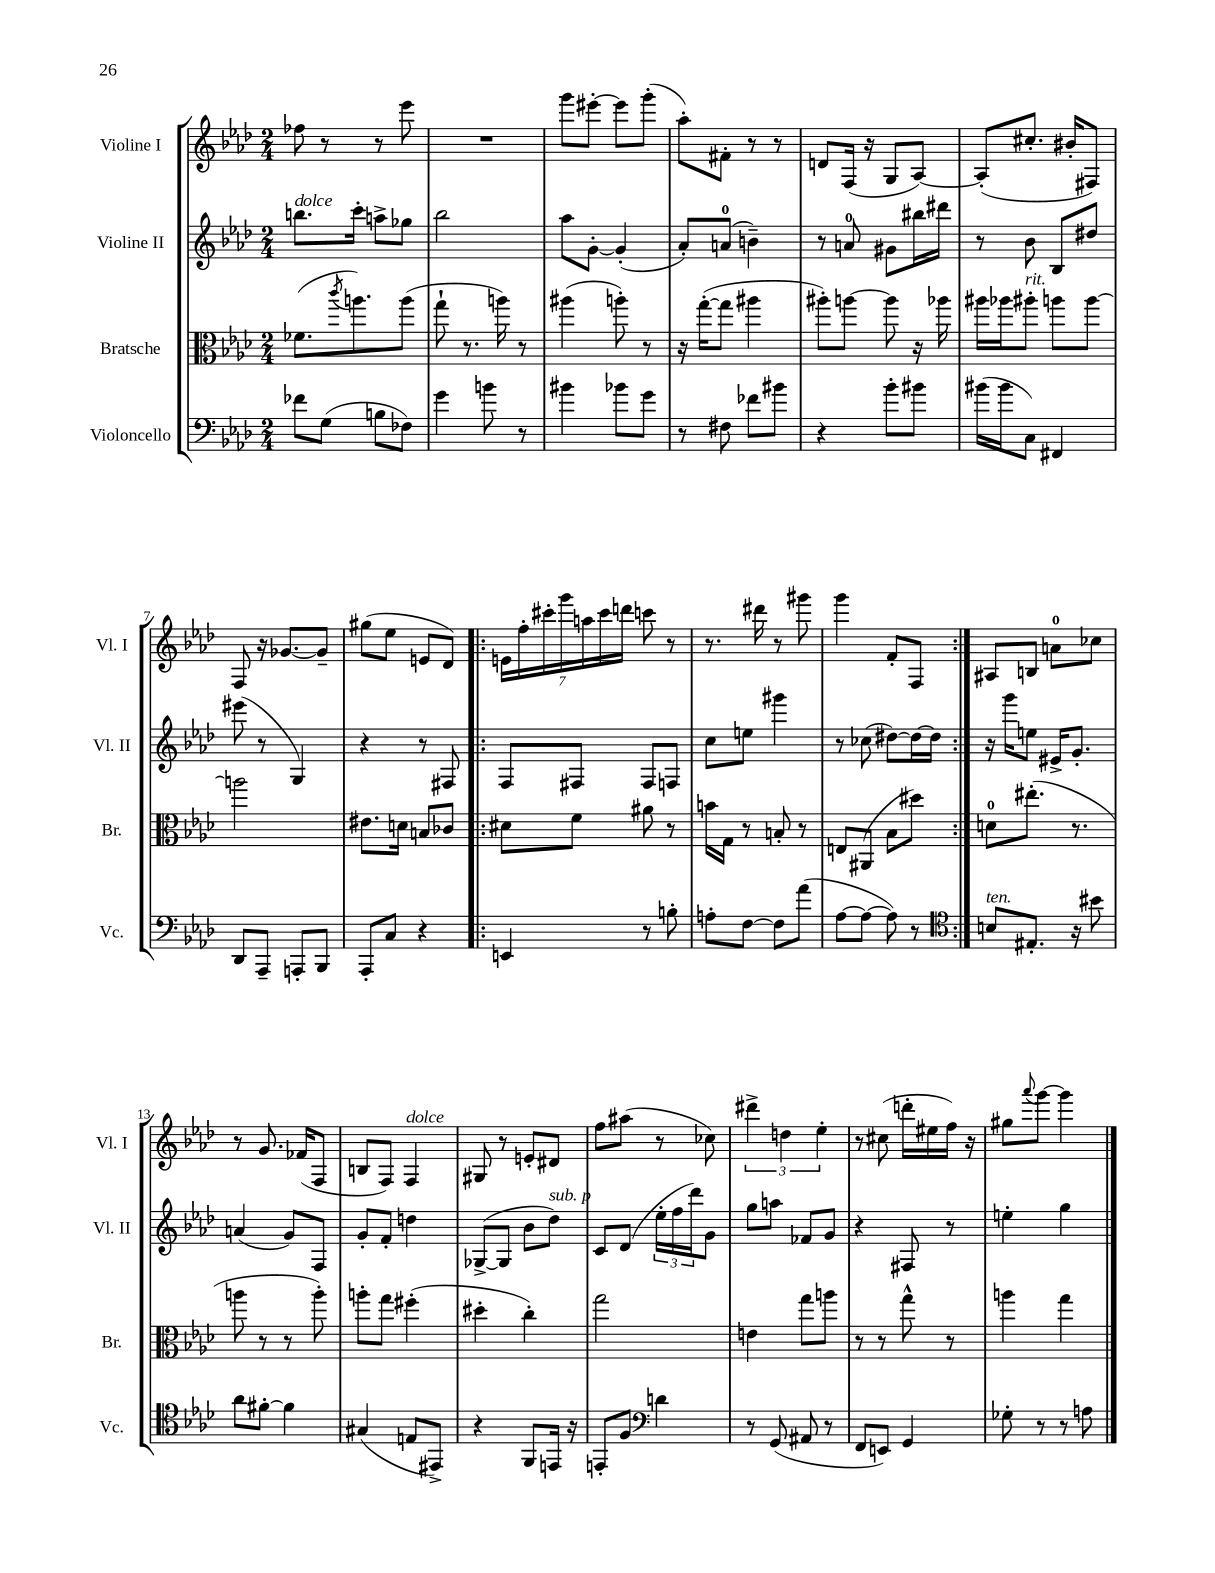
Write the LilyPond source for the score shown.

<<
\new StaffGroup <<
\new Staff = "s0" \with { instrumentName = "Violine I" shortInstrumentName = "Vl. I" } {
    \clef treble \key aes \major \numericTimeSignature \time 2/4
    fes''8 r8 r8 ees'''8 |
    R2 |
    g'''8 eis'''8~-. eis'''8 g'''8-.( |
    aes''8-.) fis'8-. r8 r8 |
    d'8 f16( r16 g8 aes8~) |
    aes8-.( cis''8.-. bis'16-. fis8) |
    f8 r16 ges'8.~ ges'8-- |
    gis''8( ees''8 e'8 des'8) |
    \repeat volta 2 { \tuplet 7/4 { e'16 f''16-. cis'''16-. g'''16 a''16 cis'''16 d'''16 } c'''8 r8 |
    r8. dis'''16 r8 gis'''8 |
    g'''4 f'8-. f8 | }
    ais8 b8 a'8-0 ces''8 |
    r8 g'8. fes'16( f8 |
    b8 f8) f4^\markup { \italic "dolce" } |
    gis8 r8 e'8-. dis'8 |
    f''8 ais''8( r8 ces''8) |
    \tuplet 3/2 { dis'''4-> d''4 ees''4-. } |
    r8 cis''8( d'''16-. eis''16 f''16) r16 |
    gis''8 \appoggiatura { aes'''8 } g'''8~ g'''4 \bar "|." |
}
\new Staff = "s1" \with { instrumentName = "Violine II" shortInstrumentName = "Vl. II" } {
    \clef treble \key aes \major \numericTimeSignature \time 2/4
    b''8.^\markup { \italic "dolce" } c'''16-. a''8-> ges''8 |
    bes''2 |
    aes''8 g'8~-. g'4-.( |
    aes'8-.) a'8-0( b'4--) |
    r8 a'8-0 gis'8 bis''16 dis'''16 |
    r8 bes'8 bes8 dis''8 |
    eis'''8( r8 g4) |
    r4 r8 fis8 |
    \repeat volta 2 { f8 fis8 fis8 f8 |
    c''8 e''8 gis'''4 |
    r8 ces''8( dis''8~) dis''16~ dis''16 | }
    r16 g'''16 e''8 eis'16-> g'8.-. |
    a'4( g'8) f8 |
    g'8-. f'8-. d''4 |
    ges8~->( ges8 bes'8 des''8^\markup { \italic "sub. p" }) |
    c'8 des'8( \tuplet 3/2 { ees''16-. f''16 des'''16) } g'8 |
    g''8 a''8 fes'8 g'8 |
    r4 fis8 r8 |
    e''4-. g''4 \bar "|." |
}
\new Staff = "s2" \with { instrumentName = "Bratsche" shortInstrumentName = "Br." } {
    \clef alto \key aes \major \numericTimeSignature \time 2/4
    fes'8.( \acciaccatura { c'''8 } a''8.) a''8( |
    g''8-! r8. a''16) r8 |
    ais''4( a''8-.) r8 |
    r16 g''16~-.( g''8 ais''4 |
    ais''8-.) a''8~ a''8 r16 aes''16 |
    ais''16 aes''16 ais''8-.^\markup { \italic "rit." } a''8 a''8~ |
    a''2 |
    eis'8. d'16 b8 ces'8 |
    \repeat volta 2 { dis'8 f'8 ais'8 r8 |
    b'16 g16 r8 b8-. r8 |
    e8 ais,8( bes8 dis''8) | }
    d'8-0 eis''8.-.( r8. |
    a''8 r8 r8 a''8-.) |
    a''8-. g''8 fis''4-.( |
    dis''4-. c''4-.) |
    g''2 |
    e'4 g''8 a''8 |
    r8 r8 g''8-^ r8 |
    a''4 g''4 \bar "|." |
}
\new Staff = "s3" \with { instrumentName = "Violoncello" shortInstrumentName = "Vc." } {
    \clef bass \key aes \major \numericTimeSignature \time 2/4
    fes'8 g8( b8 fes8) |
    g'4 b'8 r8 |
    bis'4 bes'8 g'8 |
    r8 fis8 fes'8 bis'8 |
    r4 bes'8-. bis'8 |
    bis'16( bis'16 c8) fis,4 |
    des,8 aes,,8-- a,,8-. bes,,8 |
    aes,,8-. c8 r4 |
    \repeat volta 2 { e,4 r8 b8-. |
    a8-. f8~ f8 aes'8( |
    aes8~ aes8~ aes8) r8 | }
    \clef tenor b8^\markup { \italic "ten." } eis8.-. r16 bis'8 |
    aes'8 fis'8~-. fis'4 |
    gis4( e8 eis,8->) |
    r4 f,8 e,16 r16 |
    e,8-. f8 \clef bass d'4 |
    r8 g,8( ais,8 r8 |
    f,8 e,8) g,4 |
    ges8-. r8 r8 a8 \bar "|." |
}
>>
>>
